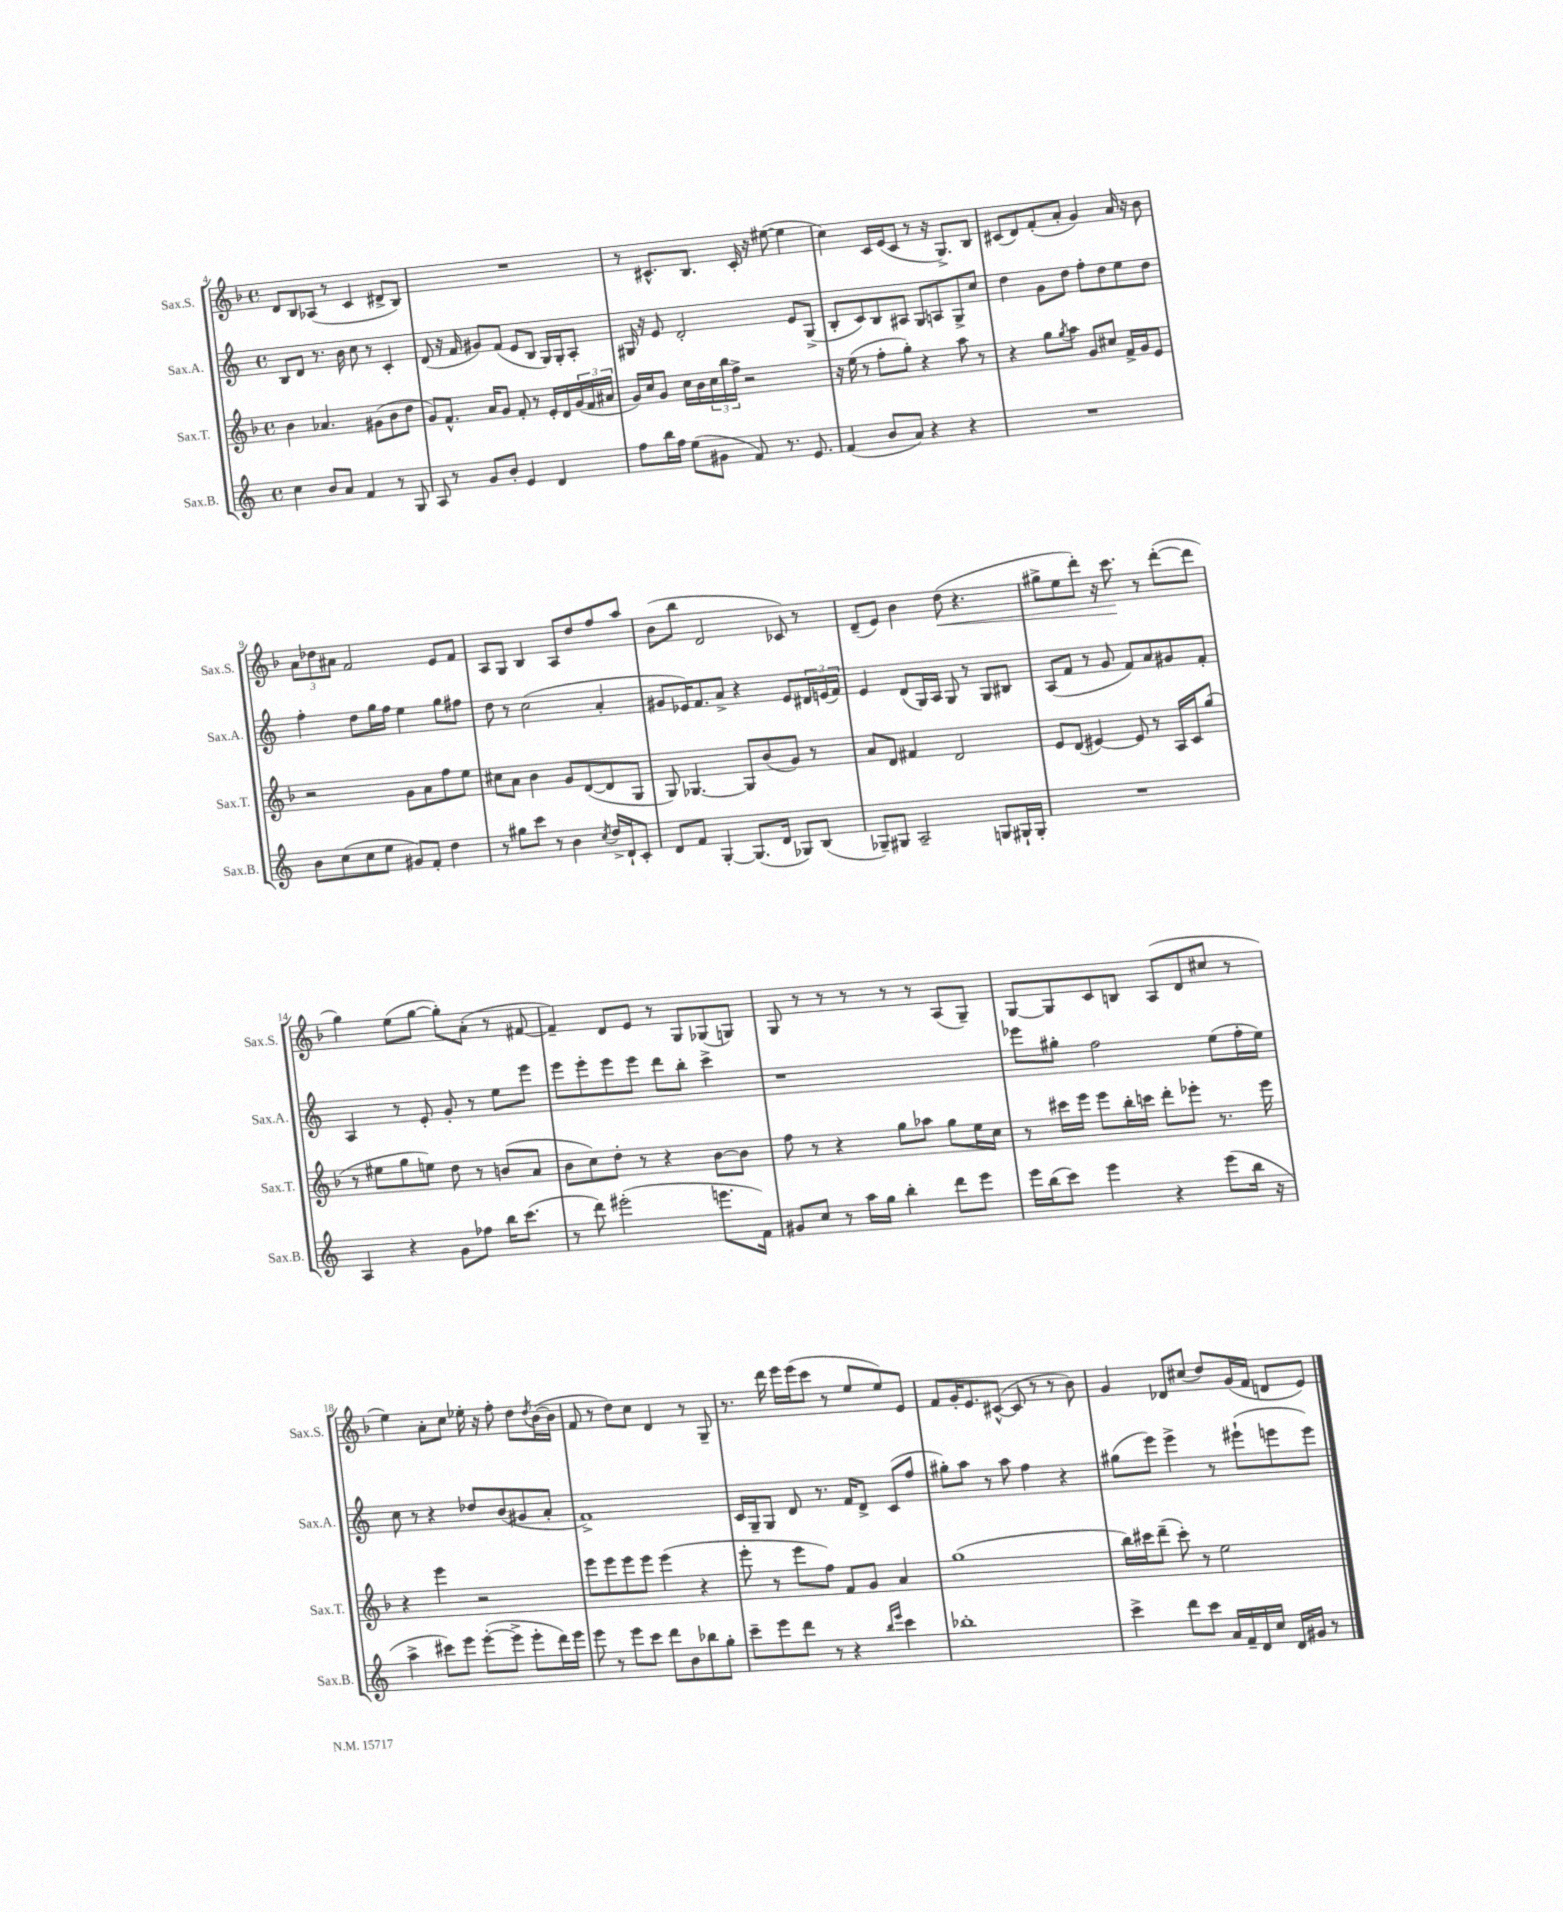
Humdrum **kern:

**kern	**kern	**kern	**kern	**dynam
*part4	*part3	*part2	*part1	*part1
*staff4	*staff3	*staff2	*staff1	*staff1
*I"Sax.B.	*I"Sax.T.	*I"Sax.A.	*I"Sax.S.	*
*I'Sax.B.	*I'Sax.T.	*I'Sax.A.	*I'Sax.S.	*
*clefG2	*clefG2	*clefG2	*clefG2	*
*k[]	*k[b-]	*k[]	*k[b-]	*
*M4/4	*M4/4	*M4/4	*M4/4	*
*met(c)	*met(c)	*met(c)	*met(c)	*
=4	=4	=4	=4	=4
4cc\	4b-\	8B/L	8d/L	.
.	.	8d/J	8B-/	.
8b/L	4.a-X/	8.r	(8A-X/J	.
8a/J	.	.	8r	.
.	.	16b\	.	.
4f/	.	8cc\	4c/	.
.	(8g#X\L	8r	.	.
8r	8b-\	4c'/	8d#X^/L	.
8G/	8dd\J	.	8B-/J)	.
=5	=5	=5	=5	=5
8A/	8g/L)	(8d/	1r	.
8r	8.f^^/J	16r	.	.
.	.	16f/	.	.
8g/L	.	8g#X/L)	.	.
.	16a/KL	.	.	.
8b'/J	8g/J	(8f/J	.	.
4e/	8f'/	8e/L	.	.
.	8r	8B/J	.	.
4d/	16e'/LL	16G/LL)	.	.
.	16d/	16G'/J	.	.
.	(24g/	8A'/J	.	.
.	24f/	.	.	.
.	24a#X/JJ	.	.	.
=6	=6	=6	=6	=6
8ff\L	16g/LL)	16G#X/	8r	.
.	16cc/J	16r	.	.
16bb\L	8g/J	8e/	8.c#X^^/L	.
16ff\JJ	.	.	.	.
(8ee\L	16cc\LL	2d'/	.	.
.	16b-\	.	8.B-/J	.
8g#X\J	24cc\	.	.	.
.	24bb-\	.	.	.
.	24ff^\JJ	.	.	.
8f/)	2r	.	16c#'/	.
.	.	.	16r	.
8.r	.	.	([8ee#X\	.
.	.	8e/L	4ee#\]	.
8.e/	.	.	.	.
.	.	(8G#^/J	.	.
=7	=7	=7	=7	=7
(4f/	16r	8B'/L	4cc\)	.
.	(16ee\	.	.	.
.	8r	8c/)	.	.
8b/L	8ff'\L	8B/	16c/LL	.
.	.	.	(16e/J	.
8a/J)	8gg'\J)	8A#X/J	8c/J	.
4r	4r	8G/L	8r	.
.	.	8An/	16r	.
.	.	.	8.G^/L)	.
4r	8aa\	8G^/	.	.
.	8r	8cc/J	8B-/J	.
=8	=8	=8	=8	=8
1r	4r	4dd\	(8c#X/L	.
.	.	.	8d/)	.
.	8gg\L	8g\L	(8f'/	.
.	8qgg/	.	.	.
.	8aa\J	8dd\J	8a'/J	.
.	8g/L	8ff'\L	4g/)	.
.	8cc#X/J	8dd\	.	.
.	16f^/LL	8ee\	16a/	.
.	16g/J	.	16r	.
.	8e/J	8dd\J	8b-\	.
!!LO:LB:g=z
=9	=9	=9	=9	=9
8b\L	2r	4ff'\	12a\L	.
.	.	.	12dd-X\	.
(8cc\	.	.	.	.
.	.	.	12a#X\J	.
8cc\	.	8dd\L	2f/	.
8ee\J	.	16gg\L	.	.
.	.	16ff\JJ	.	.
8g#X/L)	8g\L	4ee\	.	.
8f'/J	8a\	.	.	.
4dd\	8ff\	8gg\L	8e/L	.
.	8ee\J	8ff#X\J	8f/J	.
=10	=10	=10	=10	=10
8r	8cc#X\L	8dd\	8A/L	.
8gg#X\L	8a\J	8r	8G/J	.
8ccc\J	4b-\	(2cc\	4B-/	.
8r	.	.	.	.
4b\	8g/L	.	8A/L	.
.	([8d/	.	8dd/	.
8qcc/	.	.	.	.
16dd^/LL	8d/]	4a'/	8ff/	.
16d`/J	.	.	.	.
8c'/J	8G/J	.	8aa/J	.
=11	=11	=11	=11	=11
8d/L	8G/)	8g#X/L	(8b-\L	.
8f/J	[4.G-X/	16e-X/K)	8bb-\J	.
.	.	8.f/	.	.
[4G'/	.	.	2d/	.
.	.	8a^/J	.	.
(8.G/L]	8G-/L]	4r	.	.
.	(8b-/	.	.	.
16d/Jk	.	.	.	.
8G-X/L)	8g/J)	8e-/L	8c-X/)	.
(8B/J	8r	24d#X/L	8r	.
.	.	(24en/	.	.
.	.	24f/JJ)	.	.
=12	=12	=12	=12	=12
8G-X~/L)	8a/L	4e/	(8d~/L	.
8G#X/J	8d/J	.	8e/J)	.
2A~/	4f#X/	(8d/L	4b-\	.
.	.	16G/L)	.	.
.	.	16A/JJ	.	.
!	!	!	!	!LO:HP:b
.	2d/	8G/	(8dd\	<
.	.	8r	4.r	.
8Gn/L	.	8G/L	.	.
16G#X`/L	.	8B#X/J	.	.
16G#'/JJ	.	.	.	.
=13	=13	=13	=13	=13
1r	8e/L	(8A/L	8gg#X^\L	.
.	(8d/J	8f/J	8ee\	.
.	[4e#X/)	8r	8ddd'\J)	.
.	.	8g/	16r	.
.	.	.	8.ccc\	.
.	8e#/]	8f/L)	.	.
.	8r	8a/	8r	[
.	16A/LL	8g#X/	([8ddd'\L	.
.	16c/J	.	.	.
.	(8gg/J	8f'/J	8ddd\J]	.
!!LO:LB:g=z
=14	=14	=14	=14	=14
4A/	8r	4A/	4gg\)	.
.	8ee#X\L	.	.	.
4r	8gg\	8r	(8ee\L	.
.	8een\J)	8e'/	[8gg\J	.
8g\L	8dd\	8g'/	8gg'\L])	.
8ff-X\J	8r	8r	(8a'\J	.
16bb\KL	(8bn/L	8ee\L	8r	.
(8.ccc\J	.	.	.	.
.	8a/J	8eee\J	[8f#X/	.
=15	=15	=15	=15	=15
8r	8b-\L	8eee\L	4f#~/])	.
8ddd\)	8cc\)	8eee'\	.	.
(2eee#X'\	8dd'\J	8eee\	8d/L	.
.	8r	8eee\J	8e/J	.
.	4r	8ddd\L	8r	.
.	.	8bb'\J	8G/L	.
8.eeen\L	[8b-\L	4ccc^\	(8G-X/	.
.	8b-\J]	.	8Gn/J)	.
16f\Jk)	.	.	.	.
=16	=16	=16	=16	=16
8g#X/L	8ff\	1r	8G/	.
8cc/J	8r	.	8r	.
8r	4r	.	8r	.
16aa\LL	.	.	8r	.
16gg\JJ	.	.	.	.
4bb'\	8gg\L	.	8r	.
.	8aa-X\J	.	8r	.
8ddd\L	8gg\L	.	(8A/L	.
8eee\J	16ee\L	.	8G~/J)	.
.	16cc\JJ	.	.	.
=17	=17	=17	=17	=17
16eee\LL	8r	8eee-X\L	[8G/L	.
(16bb\J	.	.	.	.
8ccc\J)	16ccc#X\LL	8gg#X'\J	8G/]	.
.	16eee\JJ	.	.	.
4eee\	8eee\L	2ff\	8c/	.
.	16bb-'\L	.	8Bn/J	.
.	16cccn\JJ	.	.	.
4r	8ddd'\L	.	(8A/L	.
.	8eee-X'\J	.	8d/	.
(8eee\L	8.r	(8ee\L	8cc#X/J	.
16bb\Jk	.	16ff'\L	8r	.
16r	16eee-\	16ee\JJ)	.	.
!!LO:LB:g=z
=18	=18	=18	=18	=18
4aa^\	4r	8cc\	4ee\)	.
.	.	8r	.	.
8ccc#X\L)	4eee\	4r	8a'\L	.
8eee\J	.	.	8cc\J	.
([8eee'\L	2r	8dd-X/L	16ee-X'\	.
.	.	.	16r	.
8eee^\J]	.	(8b/	8ff'\	.
8eee'\L	.	8g#X/	8dd\L	.
.	.	.	8qdd/	.
16ddd\L)	.	8a'/J	([16b-\L	.
16eee\JJ	.	.	16b-\JJ]	.
=19	=19	=19	=19	=19
8eee\	8eee\L	1f^)	8f/	.
8r	8eee\	.	8r	.
8eee\L	8eee\	.	8dd\L)	.
8ccc\J	8eee\J	.	8cc\J	.
8ddd\L	(4eee\	.	4d/	.
8b\	.	.	.	.
8bb-X\	4r	.	8r	.
8gg'\J	.	.	8G~/	.
=20	=20	=20	=20	=20
8ccc~\L	8eee'\	16c/LL	8.r	.
.	.	16G~/J	.	.
8eee\	8r	8G/J	.	.
.	.	.	16ddd\	.
8ddd\J	8eee\L	8d/	16eee\LL	.
.	.	.	(16eee\J	.
8r	8ff\J)	8.r	8ccc\J	.
4r	8f/L	.	8r	.
.	.	16f/KL	.	.
.	8g/J	8d^/J	8ee/L	.
16qqbb/LL	.	.	.	.
16qqeee/JJ	.	.	.	.
4ccc\	4a/	(8c/L	8ee/)	.
.	.	8ff/J	8e/J	.
=21	=21	=21	=21	=21
1bb-X'	(1gg	8gg#X'\L)	8f/L	.
.	.	8aa\J	16g'/K	.
.	.	.	8.e/	.
.	.	8r	.	.
.	.	8aa\	([8c#X^^/J	.
.	.	4ff\	8c#/]	.
.	.	.	8r	.
.	.	4r	8r	.
.	.	.	8b-\)	.
=22	=22	=22	=22	=22
4ccc^\	16bb-\LL)	(8gg#X\L	4g/	.
.	16ccc#X\J	.	.	.
.	(8ddd~\J	8eee\J)	.	.
8ddd\L	8ccc#'\)	4eee^\	8d-X/L	.
8ccc\J	8r	.	(8cc#X/J	.
16a/LL	2ee\	8r	8dd/L)	.
16f~/	.	.	.	.
16d/	.	(8eee#X`\L	(16g/L	.
16cc/JJ	.	.	16f/JJ	.
16d/LL	.	8eeen\	8dn/L	.
16g#X/JJ	.	.	.	.
8r	.	8eee\J)	8e/J)	.
==	==	==	==	==
*-	*-	*-	*-	*-
